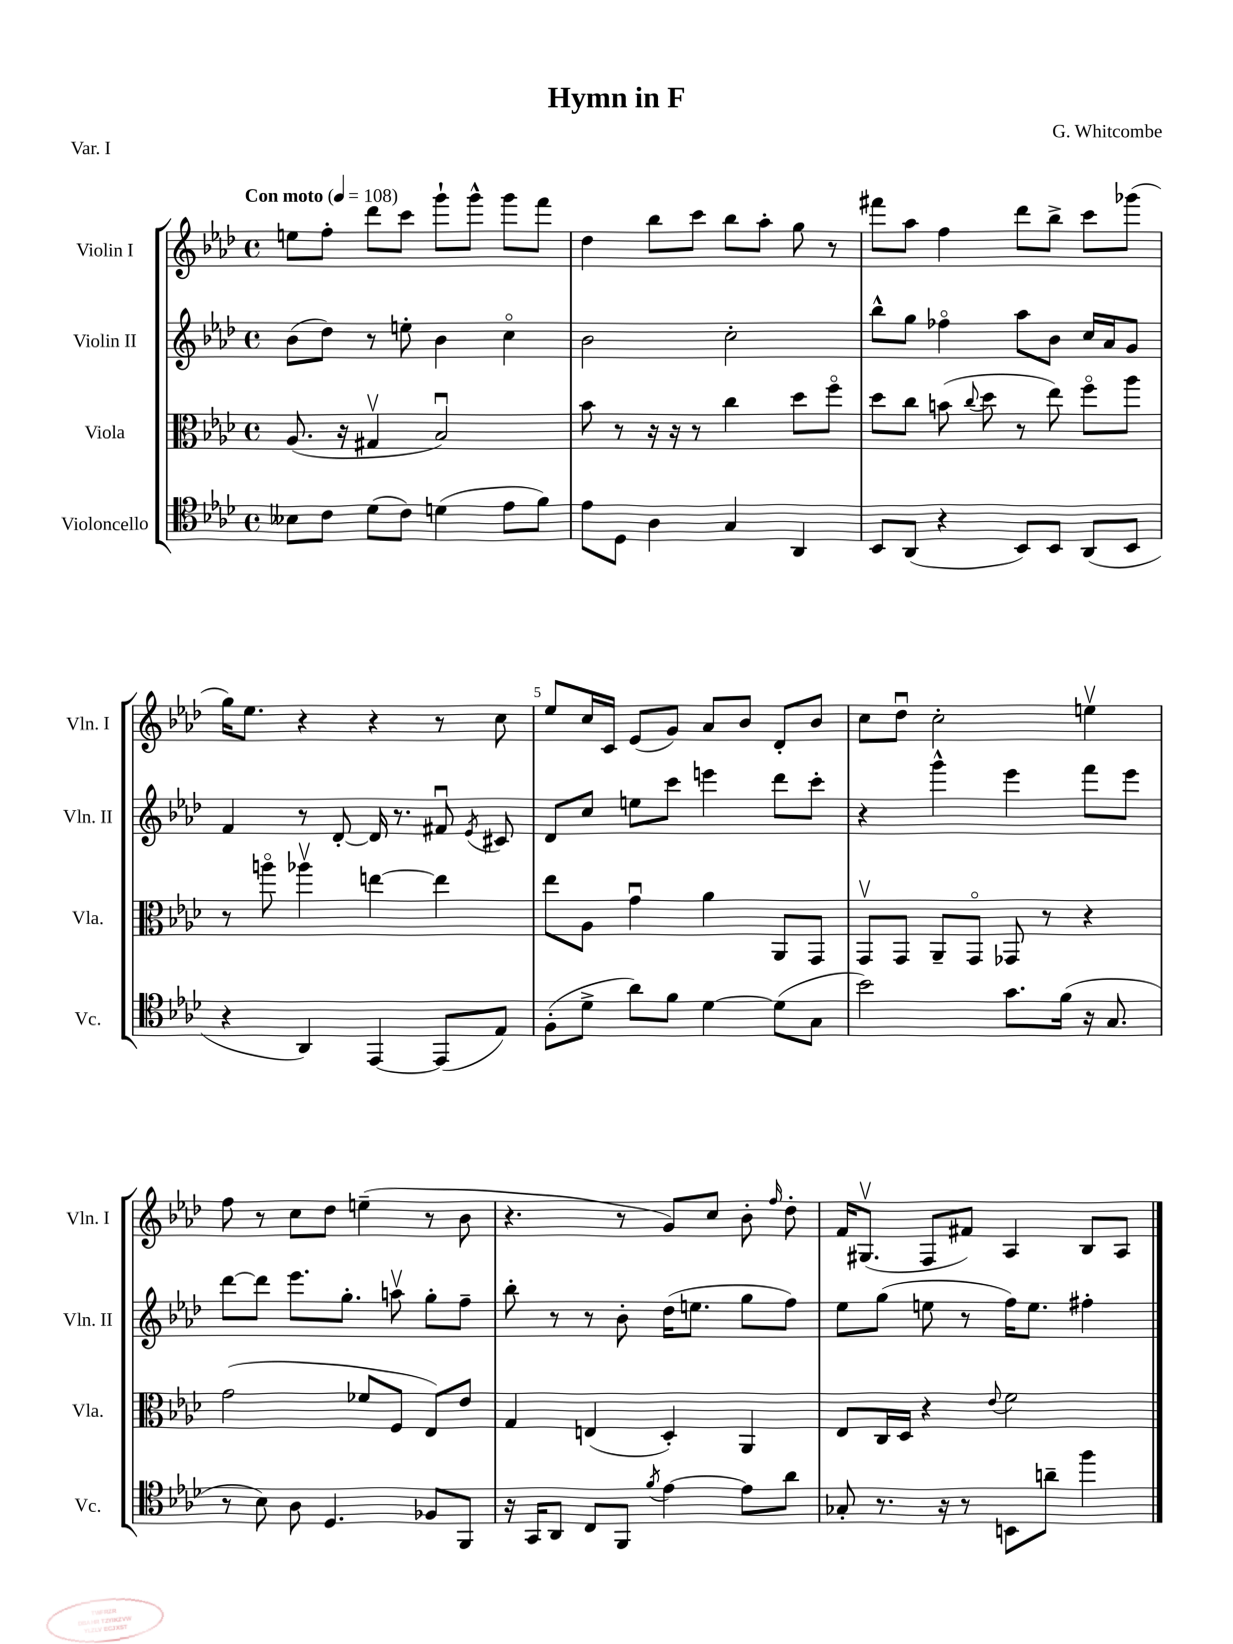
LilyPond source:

\header { title = "Hymn in F" composer = "G. Whitcombe" piece = "Var. I" }
<<
\new StaffGroup <<
\new Staff = "s0" \with { instrumentName = "Violin I" shortInstrumentName = "Vln. I" } {
    \clef treble \key aes \major \defaultTimeSignature \time 4/4 \tempo "Con moto" 4 = 108
    \autoBeamOff e''8[ f''8]-. des'''8[ c'''8] g'''8[-! g'''8]-^ g'''8[ f'''8] |
    des''4 bes''8[ c'''8] bes''8[ aes''8]-. g''8 r8 |
    fis'''8[ aes''8] f''4 des'''8[ bes''8]-> c'''8[ ges'''8]( |
    g''16[) ees''8.] r4 r4 r8 c''8 |
    ees''8[ c''16 c'16] ees'8[( g'8]) aes'8[ bes'8] des'8[-. bes'8] |
    c''8[ des''8]\downbow c''2-. e''4\upbow |
    f''8 r8 c''8[ des''8] e''4--( r8 bes'8 |
    r4. r8 g'8[) c''8] bes'8-. \grace { f''16 } des''8-. |
    f'16[ gis8.]\upbow( f8[ fis'8]) aes4 bes8[ aes8] \bar "|." |
}
\new Staff = "s1" \with { instrumentName = "Violin II" shortInstrumentName = "Vln. II" } {
    \clef treble \key aes \major \defaultTimeSignature \time 4/4
    \autoBeamOff bes'8[( des''8]) r8 e''8-. bes'4 c''4\flageolet |
    bes'2 c''2-. |
    bes''8[-^ g''8] fes''4\flageolet aes''8[ bes'8] c''16[ aes'16 g'8] |
    f'4 r8 des'8~-. des'16 r8. fis'8\downbow \acciaccatura { ees'8 } cis'8 |
    des'8[ c''8] e''8[ c'''8] e'''4 des'''8[ c'''8]-. |
    r4 g'''4-^ ees'''4 f'''8[ ees'''8] |
    des'''8[~ des'''8] ees'''8.[ g''8.]-. a''8\upbow g''8[-. f''8]-- |
    bes''8-. r8 r8 bes'8-. des''16[( e''8.] g''8[ f''8]) |
    ees''8[ g''8]( e''8 r8 f''16[) e''8.] fis''4-. \bar "|." |
}
\new Staff = "s2" \with { instrumentName = "Viola" shortInstrumentName = "Vla." } {
    \clef alto \key aes \major \defaultTimeSignature \time 4/4
    \autoBeamOff aes8.( r16 gis4\upbow bes2\downbow) |
    bes'8 r8 r16 r16 r8 c''4 des''8[ f''8]\flageolet |
    des''8[ c''8] b'8( \appoggiatura { c''8 } des''8 r8 ees''8) f''8[\flageolet aes''8] |
    r8 a''8\flageolet aes''4\upbow e''4~ e''4 |
    ees''8[ aes8] g'4\downbow aes'4 aes,8[ g,8] |
    g,8[\upbow g,8] aes,8[-- g,8]\flageolet ges,8 r8 r4 |
    g'2( fes'8[ f8] ees8[) ees'8] |
    g4 e4( des4-.) aes,4 |
    ees8[ c16 des16] r4 \appoggiatura { ees'8 } f'2 \bar "|." |
}
\new Staff = "s3" \with { instrumentName = "Violoncello" shortInstrumentName = "Vc." } {
    \clef tenor \key aes \major \defaultTimeSignature \time 4/4
    \autoBeamOff beses8[ c'8] des'8[( c'8]) d'4( ees'8[ f'8]) |
    ees'8[ des8] aes4 g4 aes,4 |
    bes,8[ aes,8]( r4 bes,8[) bes,8] aes,8[( bes,8] |
    r4 aes,4) ees,4~ ees,8[( ees8]) |
    f8[-.( des'8]-> aes'8[) f'8] des'4~ des'8[( g8] |
    bes'2) g'8.[ f'16]( r16 g8. |
    r8 bes8) aes8 des4. fes8[ f,8] |
    r16 g,16[ aes,8] c8[ f,8] \acciaccatura { f'8 } ees'4~ ees'8[ aes'8] |
    ges8-. r8. r16 r8 b,8[ a'8]-- f''4 \bar "|." |
}
>>
>>
\layout { \context { \Score \override BarNumber.break-visibility = ##(#f #t #t) barNumberVisibility = #(every-nth-bar-number-visible 5) } }
